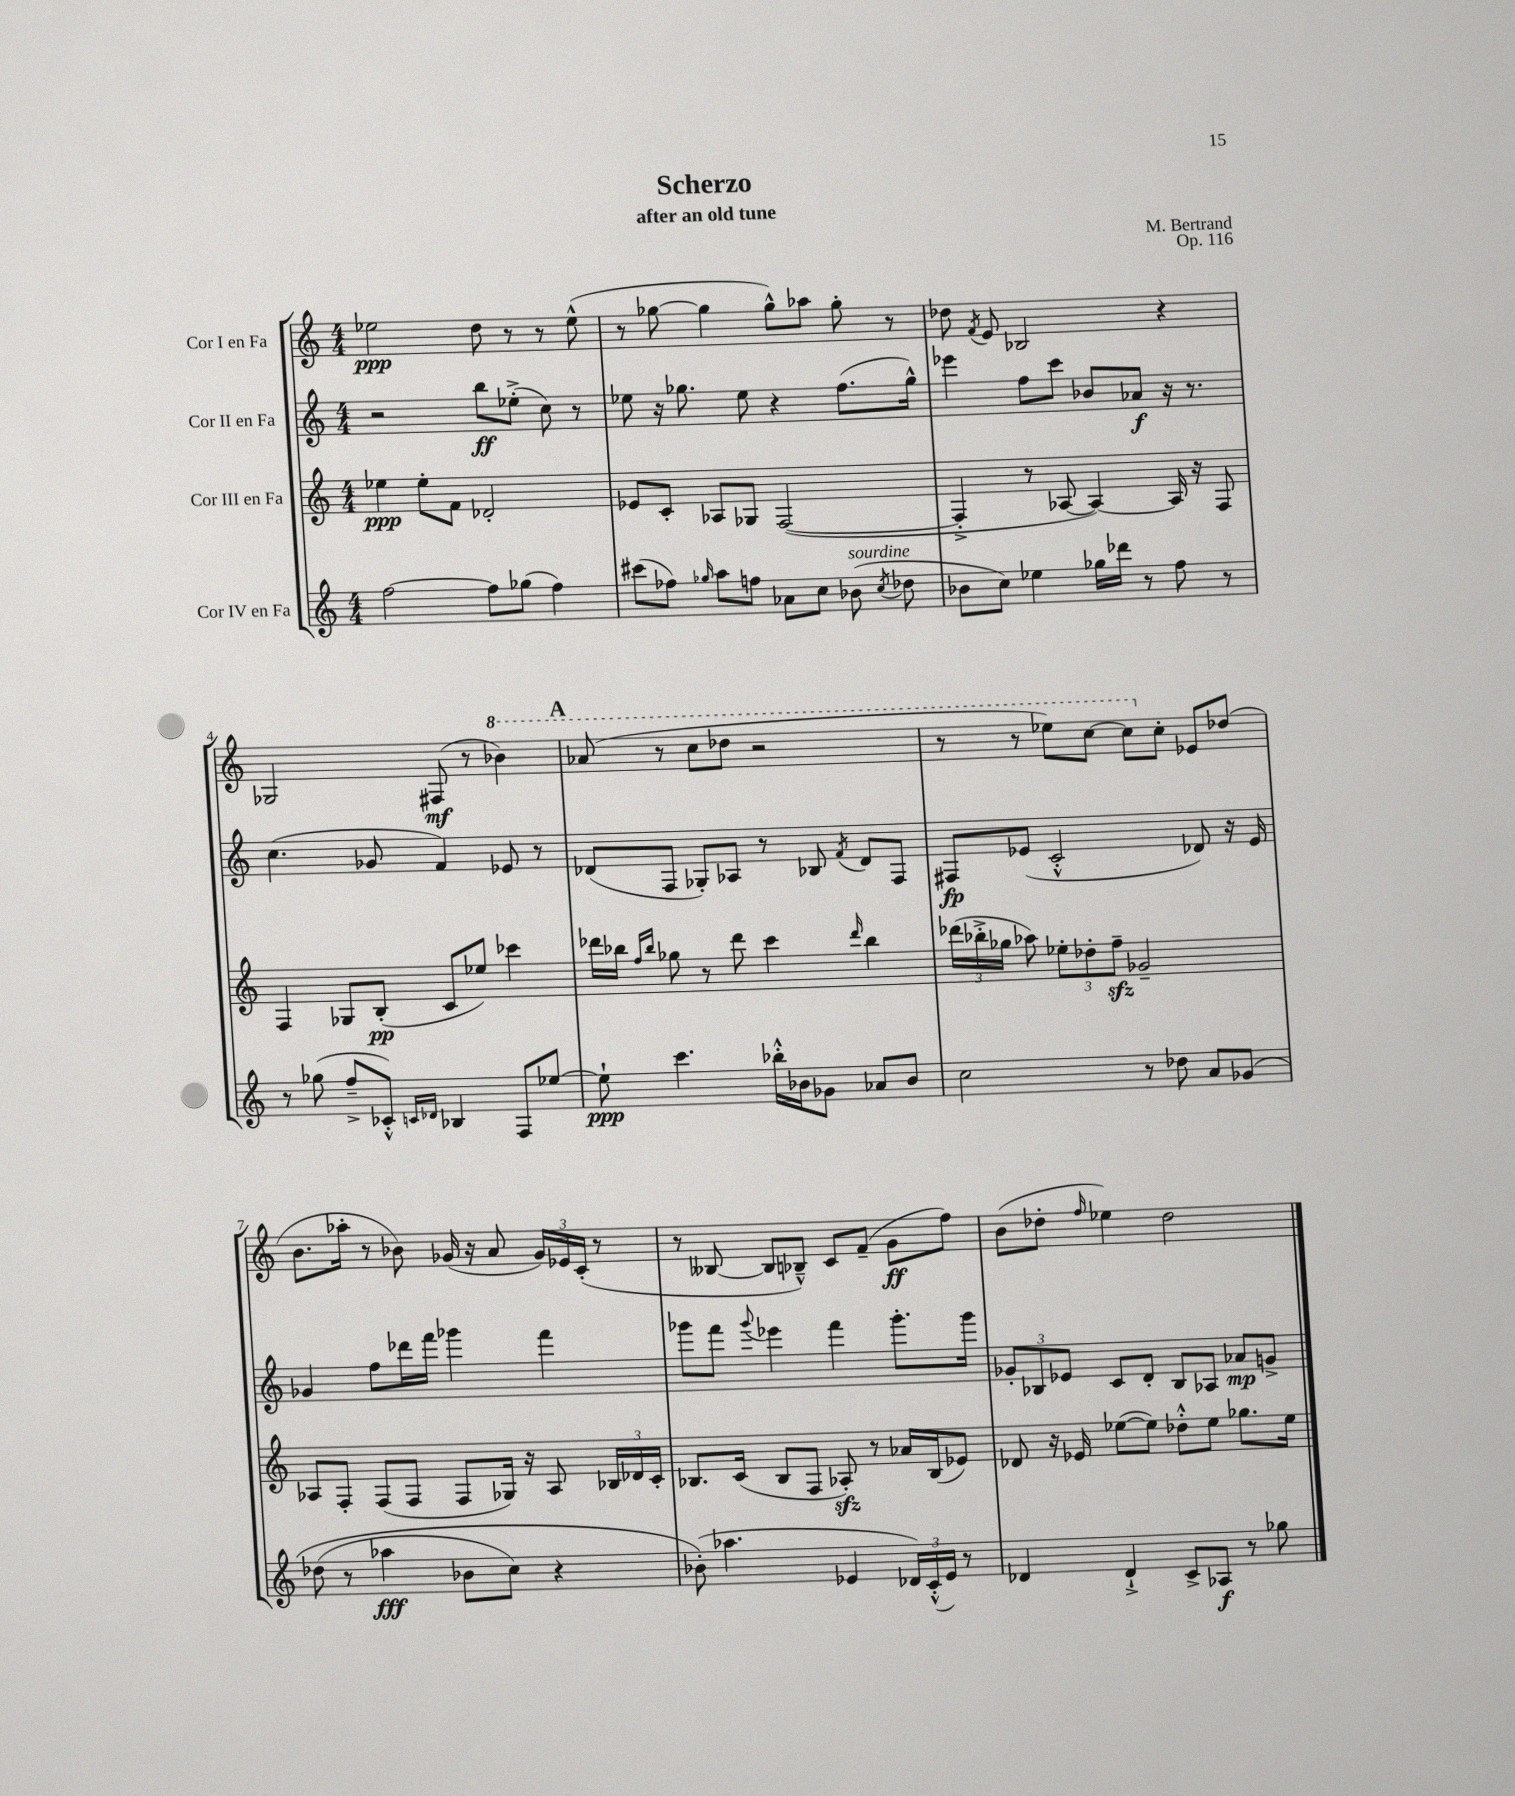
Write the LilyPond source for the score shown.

\header { title = "Scherzo" composer = "M. Bertrand" subtitle = "after an old tune" opus = "Op. 116" }
<<
\new StaffGroup <<
\new Staff = "s0" \with { instrumentName = "Cor I en Fa" } {
    \clef treble \key c \major \numericTimeSignature \time 4/4
    \autoBeamOff ees''2\ppp d''8 r8 r8 ees''8-^( |
    r8 ges''8~ ges''4 ges''8[-^) aes''8] ges''8-. r8 |
    des''8 \acciaccatura { f'8 } e'8 bes2 r4 |
    ges2 fis8\mf( r8 \ottava #1 bes''4) |
    \mark \markup { \bold "A" } aes''8( r8 c'''8[ des'''8] r2 |
    r8 r8 ees'''8[) c'''8]~ c'''8[ \ottava #0 c''8]-. ees'8[ des''8]( |
    b'8.[ aes''16]-. r8 bes'8) ges'16( r16 a'8 \tuplet 3/2 { ges'16[) ees'16 c'16]-.( } r8 |
    r8 beses8~ beses8[ bes8]---^) c'8[ f'8]--( g'8[\ff f''8]) |
    b'8[( des''8]-. \grace { f''16 } ees''4) des''2 \bar "|." |
}
\new Staff = "s1" \with { instrumentName = "Cor II en Fa" } {
    \clef treble \key c \major \numericTimeSignature \time 4/4
    \autoBeamOff r2 b''8[\ff ees''8]-.->( c''8) r8 |
    ees''8 r16 ges''8. ees''8 r4 f''8.[( ges''16]-^) |
    ees'''4 f''8[ c'''8] bes'8[ aes'8]\f r16 r8. |
    c''4.( ges'8 f'4) ees'8 r8 |
    \mark \markup { \bold "A" } des'8[( f8] ges8[-.) aes8] r8 bes8 \acciaccatura { f'8 } des'8[ f8] |
    fis8[\fp ees'8]( c'2-.-^ des'8) r16 ees'16 |
    ges'4 f''8[ des'''16 f'''16] ges'''4 f'''4 |
    ges'''8[ f'''8] \appoggiatura { ges'''8 } ees'''4 f'''4 ges'''8.[-. ges'''16] |
    \tuplet 3/2 { ges'8[-. bes8 ees'8] } c'8[ d'8]-. bes8[ aes8] aes'8[\mp g'8]-> \bar "|." |
}
\new Staff = "s2" \with { instrumentName = "Cor III en Fa" } {
    \clef treble \key c \major \numericTimeSignature \time 4/4
    \autoBeamOff ees''4\ppp ees''8[-. f'8] des'2-. |
    ees'8[ c'8]-. aes8[ ges8] f2~( |
    f4-.-> r8 aes8~ aes4~) aes16 r16 f8 |
    f4 ges8[ b8]-.\pp( c'8[ ees''8]) ces'''4 |
    \mark \markup { \bold "A" } des'''16[ bes''16] \grace { f''16[ bes''16] } ges''8 r8 des'''8 c'''4 \grace { des'''16 } bes''4 |
    \tuplet 3/2 { des'''16[( bes''16-.-> ges''16] } aes''8) \tuplet 3/2 { ees''8[-. des''8-. f''8]--\sfz } ges'2-- |
    aes8[ f8]-. f8[( f8] f8[ ges16]) r16 aes8 \tuplet 3/2 { bes16[ des'16 c'16]-. } |
    bes8.[ c'16]( bes8[ f8] aes8-.\sfz) r8 aes'16[ bes16( ees'8]) |
    des'8 r16 ees'16 ees''8[~( ees''8]) des''8[-.-^ ees''8] ges''8.[ ees''16] \bar "|." |
}
\new Staff = "s3" \with { instrumentName = "Cor IV en Fa" } {
    \clef treble \key c \major \numericTimeSignature \time 4/4
    \autoBeamOff f''2~ f''8[ ges''8]( f''4) |
    cis'''8[( fes''8]) \grace { ges''16 } a''8[ f''8] aes'8[ c''8] bes'8^\markup { \italic "sourdine" }( \acciaccatura { c''8 } des''8 |
    bes'8[ c''8]) ees''4 ges''16[ des'''16] r8 f''8 r8 |
    r8 ges''8( f''8[---> ces'8]-.-^) \grace { c'16[ des'16] } bes4 f8[ ees''8]~ |
    \mark \markup { \bold "A" } ees''8-!\ppp c'''4. bes''16[-.-^ bes'16 ges'8] aes'8[ bes'8] |
    c''2 r8 des''8 a'8[ ges'8]\( |
    des''8( r8 aes''4\fff bes'8[ c''8]) r4 |
    bes'8-.(\) aes''4. ees'4 \tuplet 3/2 { des'16[) c'16-.-^( ees'16]) } r8 |
    des'4 des'4-!-> c'8[-> aes8]\f r8 ges''8 \bar "|." |
}
>>
>>
